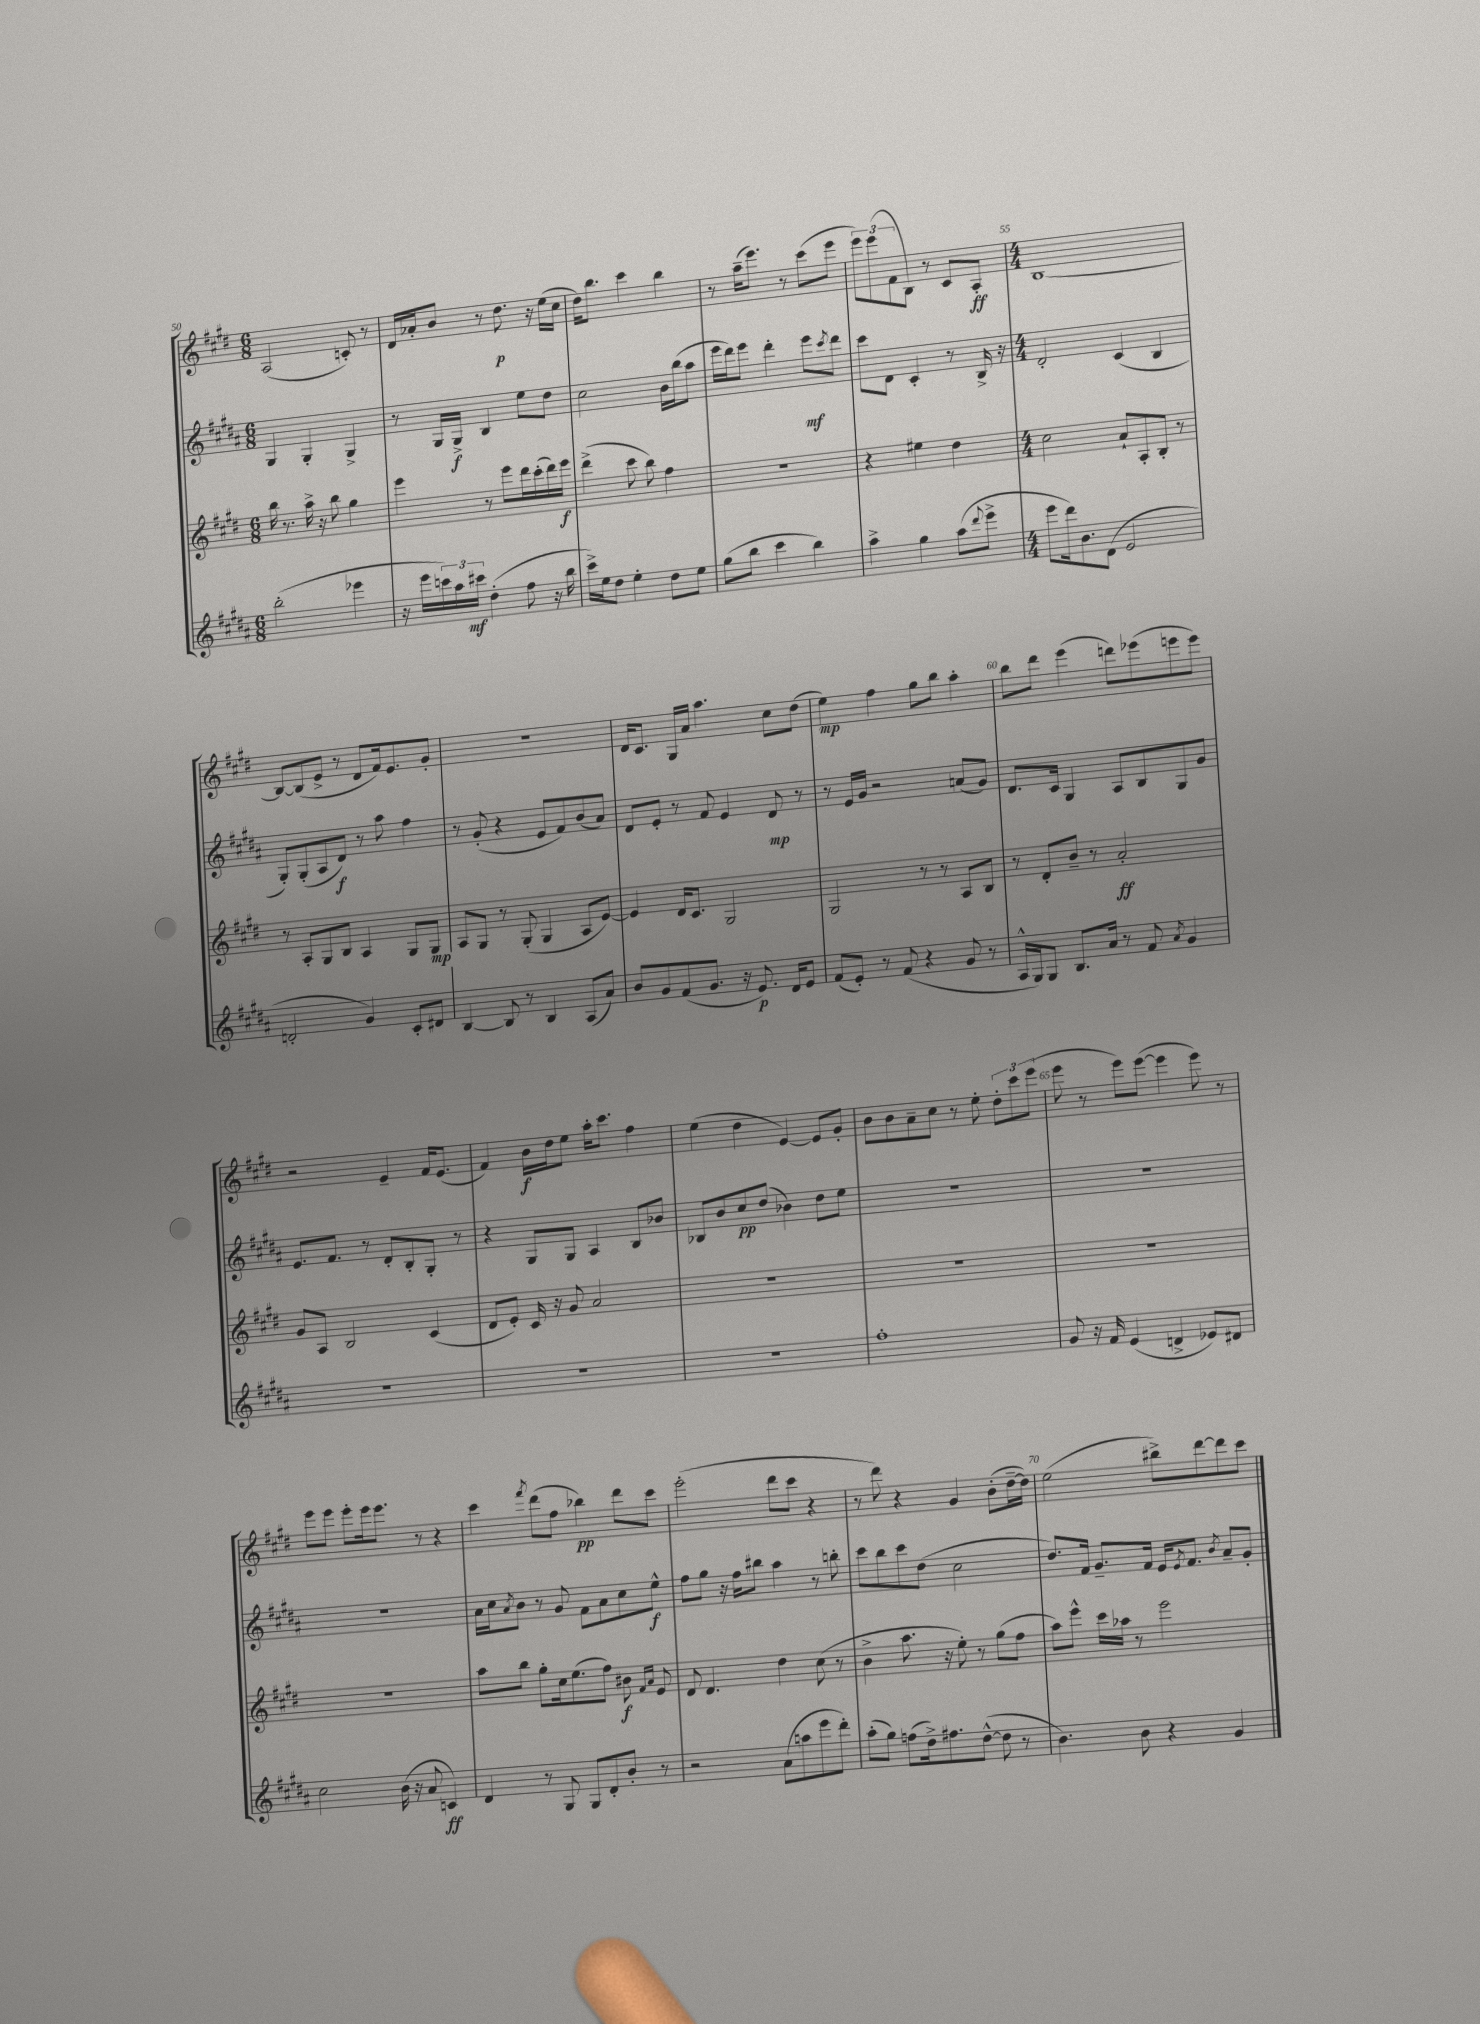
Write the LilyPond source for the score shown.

<<
\new StaffGroup <<
\new Staff = "s0" {
    \clef treble \key e \major \numericTimeSignature \time 6/8
    a2( c'8-.) r8 |
    dis'16 aes'16-. b'8 r8 dis''8.\p r16 e''16( cis''16 |
    dis''16) b''8. cis'''4 b''4 |
    r8 a''16--( e'''8.) r8 cis'''8( e'''8 |
    \tuplet 3/2 { e'''8) e'''8( fis'8 } b8) r8 cis'8 a8-.\ff |
    \numericTimeSignature \time 4/4 b1~ |
    b8~ b8( e'8-> r8 dis'8 fis'16) e'8. gis'8-. |
    R1 |
    dis'16 cis'8. gis16 a'16 a''4. cis''8 dis''8( |
    e''4\mp) fis''4 gis''8 b''8 a''4-. |
    b''8 dis'''8 e'''4( d'''8) ees'''8( e'''8 e'''8) |
    r2 e'4-- fis'16 e'8.( |
    fis'4) b'16\f dis''16 e''8 a''16-. cis'''8. fis''4 |
    e''4( dis''4 e'4~) e'8 gis'8-. |
    b'8 b'8 a'8-- cis''8 r8 e''8-. \tuplet 3/2 { dis''8-. cis'''8 e'''8( } |
    e'''8 r8 e'''8) e'''8~( e'''4 e'''8) r8 |
    e'''8 e'''8 e'''8-. e'''16 e'''8. r8 r4 |
    cis'''4 \acciaccatura { fis'''8 } dis'''8( fis''8 bes''4\pp) dis'''8 cis'''8 |
    e'''2-.( dis'''8 cis'''8 r4 |
    r8 dis'''8) r4 gis'4 b'8-.( dis''16~-- dis''16) |
    e''2( bis''8->) dis'''8~ dis'''8 cis'''8 \bar "|." |
}
\new Staff = "s1" {
    \clef treble \key b \major \numericTimeSignature \time 6/8
    gis4 gis4-. gis4-> |
    r8 gis16 gis16->\f b4 e''8 dis''8 |
    cis''2 b'16 b''16( ais''8 |
    e'''16 dis'''16) e'''8 dis'''4-. e'''8\mf \acciaccatura { cis'''8 } dis'''8 |
    cis'''8 dis'8 cis'4-. r8 b16-> r16 |
    \numericTimeSignature \time 4/4 dis'2-. cis'4( b4 |
    gis8-.) gis8-.( ais8 dis'8\f) r8 ais''8 fis''4 |
    r8 gis'8-.( r4 e'8 fis'8) b'8( ais'8) |
    dis'8 e'8-. r8 fis'8 e'4 dis'8\mp r8 |
    r8 e'16 gis'16 r2 a'8( gis'8) |
    dis'8. cis'16 gis4 ais8 b8 gis8 gis'8 |
    e'8. fis'8. r8 dis'8-. b8-. gis8-. r8 |
    r4 gis8 gis8 ais4 b8 bes'8 |
    bes8 b'8 cis''8\pp dis''8( bes'4) dis''8 e''8 |
    R1 |
    R1 |
    R1 |
    ais'16 cis''16 \acciaccatura { ais'8 } b'8 r8 gis'8 fis'8 ais'8 cis''8 e''8-^\f |
    fis''8 gis''8 r16 fis''16 bis''8 ais''4 r8 b''8-. |
    cis'''8 b''8 cis'''8 dis''8( cis''2 |
    dis''8.) fis'16 gis'8.-- fis'16 e'16 \acciaccatura { e'8 } fis'8. \acciaccatura { b'8 } ais'8-- gis'8-. \bar "|." |
}
\new Staff = "s2" {
    \clef treble \key e \major \numericTimeSignature \time 6/8
    b''16 r8. a''16-> r16 b''8 gis''4 |
    e'''4 r8 e'''8 dis'''16 cis'''16-.( dis'''16) e'''16\f |
    dis'''4->( cis'''8 b''8) fis''4 |
    R2. |
    r4 eis''4 dis''4 |
    \numericTimeSignature \time 4/4 cis''2 a'8-! a8-. b8-. r8 |
    r8 a8-. gis8 b8 a4 gis8 gis8\mp |
    a8 gis8 r8 gis8-.( gis4 a8 e'8~) |
    e'4 dis'16 cis'8. gis2 |
    gis2 r8 r8 a8 b8 |
    r8 dis'8-. b'8-- r8 a'2-.\ff |
    gis'8 a8 b2 cis'4( |
    dis'8 e'8-.) cis'16 r16 gis'8 a'2 |
    R1 |
    R1 |
    R1 |
    R1 |
    a''8 b''8 gis''8-. cis''16 e''8.( fis''8) bis'8\f \grace { fis'16 a'16 } e'8 |
    dis'8 dis'4. dis''4 cis''8( r8 |
    b'4-> a''8. r16 e''8-.) r8 gis''8( fis''8 |
    a''8) e'''8-^ cis'''16 aes''16 r8 e'''2 \bar "|." |
}
\new Staff = "s3" {
    \clef treble \key b \major \numericTimeSignature \time 6/8
    b''2-.( ees'''4 |
    r16 e'''16 \tuplet 3/2 { c'''16) ais''16 cis'''16\mf } dis''4-.( fis''8 r16 b''16 |
    cis'''16->) e''16 dis''8 e''4-. dis''8 e''8 |
    gis''8( b''8 cis'''4 b''4) |
    ais''4-> gis''4 ais''8( \appoggiatura { dis'''8 } e'''8-> |
    \numericTimeSignature \time 4/4 e'''8 dis'''16) b'8. dis'8( e'2 |
    d'2-. gis'4) cis'8-. dis'8 |
    b4~ b8 r8 b4 ais8( ais'8) |
    b'8 gis'8 fis'8( gis'8. r16 e'8.\p) dis'16 e'8 |
    fis'8( e'8-.) r8 fis'8( r4 gis'8 r8 |
    ais16-^ gis16) gis8 b8. ais'16 r8 fis'8 \acciaccatura { ais'8 } gis'4 |
    R1 |
    R1 |
    R1 |
    fis''1-. |
    gis'8 r16 fis'16 e'4( d'4-> ees'8) dis'8 |
    cis''2 b'16( r16 ais'8 c'4\ff) |
    dis'4 r8 gis8 gis8 dis'8-. b'8-. r8 |
    r2 ais'8( a''8 e'''8 dis'''8-.) |
    ais''8-.( gis''8) f''8( dis''16->) fis''8. dis''8~-^( dis''8 r8 |
    b'4.) b'8 r4 gis'4 \bar "|." |
}
>>
>>
\layout { \context { \Score currentBarNumber = #50 \override BarNumber.break-visibility = ##(#f #t #t) barNumberVisibility = #(every-nth-bar-number-visible 5) } }
